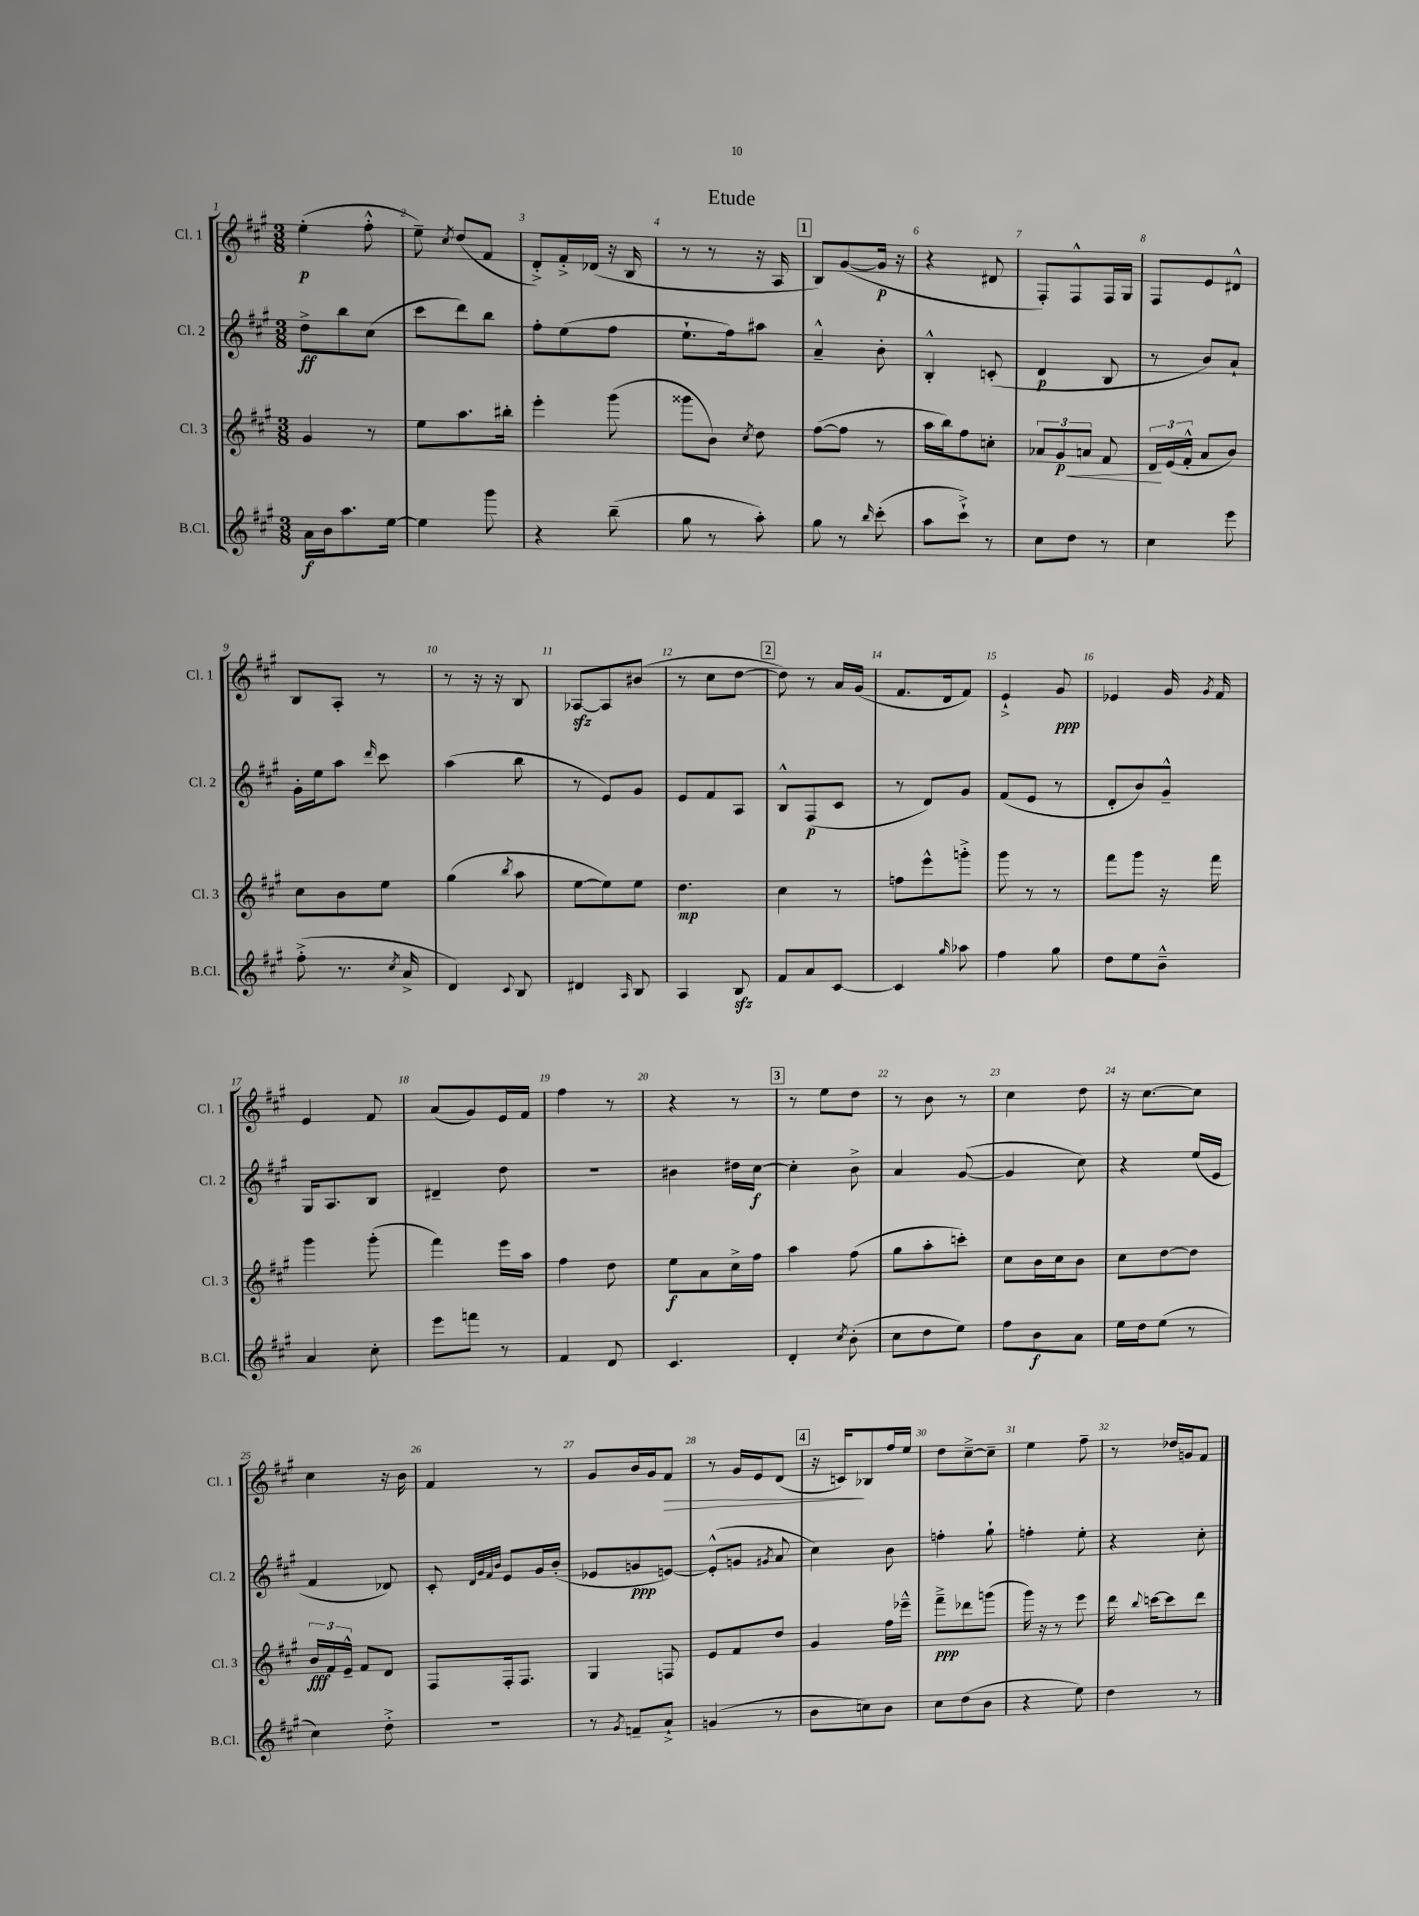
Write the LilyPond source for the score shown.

\header { title = "Etude" }
<<
\new StaffGroup <<
\new Staff = "s0" \with { instrumentName = "Cl. 1" shortInstrumentName = "Cl. 1" } {
    \clef treble \key a \major \numericTimeSignature \time 3/8
    \autoBeamOff e''4-.\p( fis''8-.-^ |
    e''8--) \acciaccatura { cis''8 } d''8[( fis'8] |
    d'8[-.->) fis'16-.-> des'16]( r16 b16 |
    r8 r8 r16 a16 |
    \mark \markup { \box "1" } b8[) gis'8~( gis'16]\p r16 |
    r4 dis'8 |
    fis8[-.) fis8-^ fis16 gis16] |
    fis8[ e'8 dis'8]-^ |
    b8[ a8]-. r8 |
    r8 r16 r16 b8 |
    aes8[~\sfz aes8 bis'8]( |
    r8 cis''8[ d''8]~ |
    \mark \markup { \box "2" } d''8) r8 a'16[ gis'16]( |
    fis'8.[ d'16 fis'8]) |
    e'4-!-> gis'8\ppp |
    ees'4 gis'16 \acciaccatura { gis'8 } fis'16 |
    e'4 fis'8 |
    a'8[( gis'8) e'16 fis'16] |
    fis''4 r8 |
    r4 r8 |
    \mark \markup { \box "3" } r8 e''8[ d''8] |
    r8 b'8 r8 |
    cis''4 d''8 |
    r16 cis''8.[~ cis''8] |
    cis''4 r16 b'16 |
    fis'4 r8 |
    gis'8[ b'16 gis'16 fis'8]\> |
    r8 gis'16[ e'16 d'8]( |
    \mark \markup { \box "4" } r16 c'16[\!) bes8 fis''16 e''16] |
    d''8[ cis''8~---> cis''8]-- |
    e''4 fis''8-- |
    r8 des''16[ g'16 fis'8] \bar "|." |
}
\new Staff = "s1" \with { instrumentName = "Cl. 2" shortInstrumentName = "Cl. 2" } {
    \clef treble \key a \major \numericTimeSignature \time 3/8
    \autoBeamOff d''8[->\ff b''8 cis''8]( |
    cis'''8[ d'''8) b''8] |
    fis''8[-. e''8( fis''8] |
    e''8.[-! fis''16) ais''8] |
    \mark \markup { \box "1" } a'4---^ b'8-. |
    b4-.-^ c'8-.( |
    d'4\p b8 |
    r8 b'8[) a'8]-! |
    gis'16[-. e''16 a''8] \grace { d'''16 } cis'''8 |
    a''4( b''8 |
    r8 e'8[) gis'8] |
    e'8[ fis'8 a8] |
    \mark \markup { \box "2" } b8[-^ fis8\p( cis'8] |
    r8 d'8[) gis'8] |
    fis'8[( e'8] r8 |
    d'8[-. b'8) gis'8]---^ |
    gis16[ a8. b8] |
    dis'4-- d''8 |
    R4. |
    bis'4 dis''16[ cis''16]~\f |
    \mark \markup { \box "3" } cis''4-. b'8-> |
    a'4 gis'8~( |
    gis'4 cis''8) |
    r4 e''16[( e'16] |
    fis'4 des'8) |
    cis'8-. \grace { d'32[ gis'32 fis'32 b'32] } e'8[ gis'16 b'16]-.( |
    ees'8[ g'8\ppp e'8]~) |
    e'8[-.-^( g'8] \acciaccatura { gis'8 } a'8 |
    \mark \markup { \box "4" } cis''4) b'8 |
    f''4-. gis''8-! |
    f''4-. e''8-. |
    r4 cis''8-. \bar "|." |
}
\new Staff = "s2" \with { instrumentName = "Cl. 3" shortInstrumentName = "Cl. 3" } {
    \clef treble \key a \major \numericTimeSignature \time 3/8
    \autoBeamOff gis'4 r8 |
    e''8[ a''8. bis''16]-. |
    e'''4-. gis'''8( |
    gisis'''8[ b'8]) \acciaccatura { cis''8 } d''8 |
    \mark \markup { \box "1" } fis''8[~( fis''8] r8 |
    a''16[ b''16) fis''8 c''8]-. |
    \tuplet 3/2 { aes'8[ gis'8\p\< a'8] } fis'8 |
    \tuplet 3/2 { d'16[\! e'16( fis'16]-.-^ } a'8[ b'8]) |
    cis''8[ b'8 e''8] |
    gis''4( \acciaccatura { b''8 } a''8 |
    e''8[~ e''8) e''8] |
    d''4.\mp |
    \mark \markup { \box "2" } cis''4 r8 |
    f''8[ e'''8-^ g'''8]-.-> |
    gis'''8 r8 r8 |
    fis'''8[ gis'''8] r16 fis'''16 |
    gis'''4 gis'''8-.( |
    fis'''4) e'''16[ a''16] |
    fis''4 d''8 |
    e''8[\f a'8 cis''16-> fis''16] |
    \mark \markup { \box "3" } a''4 fis''8( |
    gis''8[ a''8-. c'''8]-.) |
    cis''8[ b'16 cis''16 b'8] |
    cis''8[ d''8~ d''8] |
    \tuplet 3/2 { b'16[\fff fis'16 e'16]---^ } fis'8[ d'8] |
    fis8[ fis16-. fis8.] |
    gis4 f8 |
    e'8[ fis'8 d''8] |
    \mark \markup { \box "4" } gis'4 fis''16[ ees'''16]---^ |
    fis'''8[--->\ppp des'''8 g'''8]( |
    gis'''16) r16 r8 e'''8 |
    d'''16 \appoggiatura { b''8 } c'''16[~ c'''8 d'''8] \bar "|." |
}
\new Staff = "s3" \with { instrumentName = "B.Cl." shortInstrumentName = "B.Cl." } {
    \clef treble \key a \major \numericTimeSignature \time 3/8
    \autoBeamOff a'16[\f b'16 a''8. e''16]~ |
    e''4 gis'''8 |
    r4 b''8--( |
    gis''8 r8 a''8-.) |
    \mark \markup { \box "1" } gis''8 r8 \grace { b''16 } cis'''8-.( |
    a''8[ cis'''8]-!->) r8 |
    cis''8[ d''8] r8 |
    cis''4 e'''8 |
    fis''8-.->( r8. \acciaccatura { cis''8 } a'16-> |
    d'4) \appoggiatura { cis'8 } b8 |
    dis'4 \grace { a16 } b8 |
    a4 b8\sfz |
    \mark \markup { \box "2" } fis'8[ a'8 cis'8]~ |
    cis'4 \grace { gis''16 } aes''8 |
    fis''4 gis''8 |
    d''8[ e''8 b'8]---^ |
    a'4 cis''8-. |
    e'''8[ f'''8] r8 |
    fis'4 d'8 |
    cis'4. |
    \mark \markup { \box "3" } d'4-. \acciaccatura { cis''8 } b'8-.( |
    cis''8[ d''8 e''8]) |
    fis''8[ b'8\f a'8] |
    e''16[ d''16 e''8]( r8 |
    cis''4) d''8-.-> |
    R4. |
    r8 \acciaccatura { gis'8 } f'8[-- a'8]-!-> |
    g'4( r8 |
    \mark \markup { \box "4" } b'8[ c''8) b'8] |
    cis''8[ d''8( b'8] |
    r4 e''8) |
    d''4 r8 \bar "|." |
}
>>
>>
\layout { \context { \Score \override BarNumber.break-visibility = ##(#f #t #t) barNumberVisibility = #all-bar-numbers-visible } }
